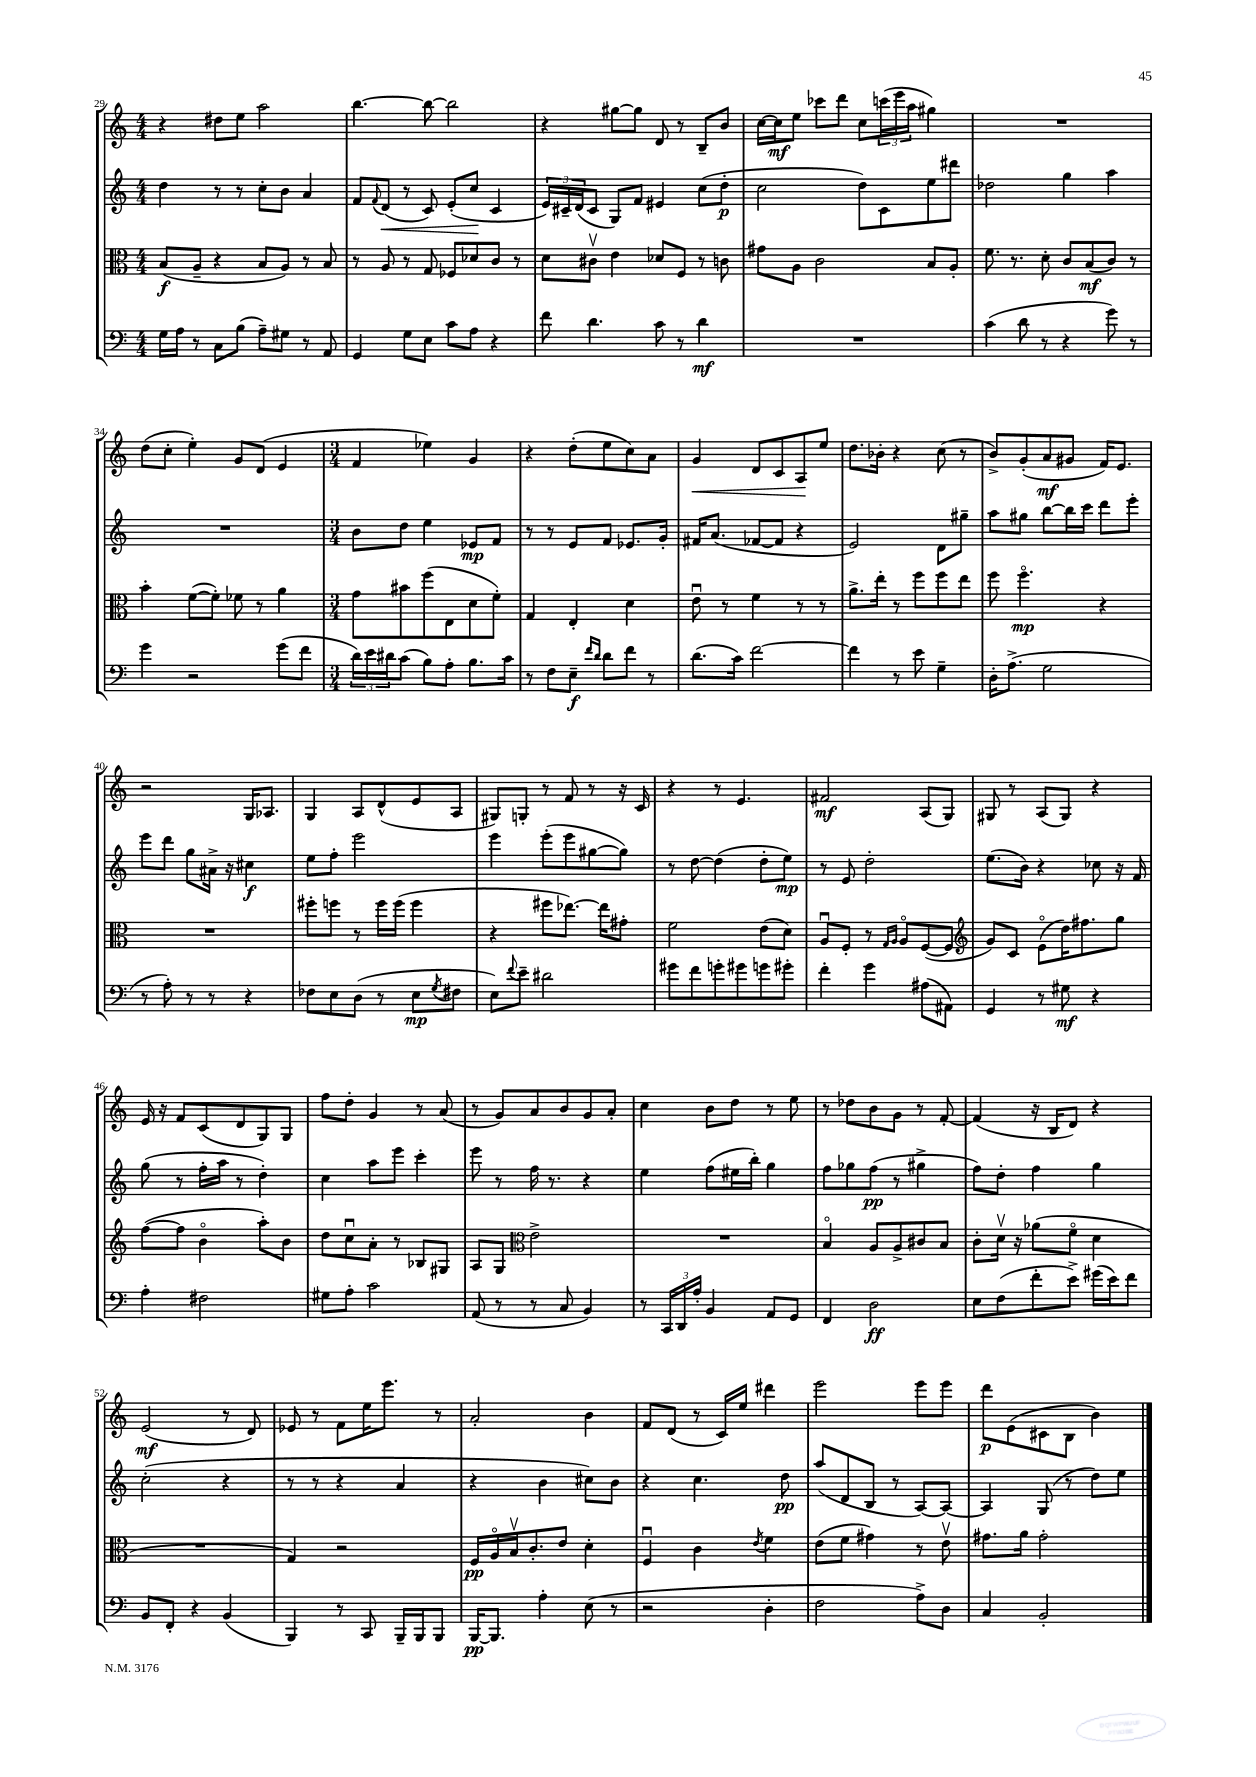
<<
\new StaffGroup <<
\new Staff = "s0" {
    \clef treble \key c \major \numericTimeSignature \time 4/4
    r4 dis''8 e''8 a''2 |
    b''4.~ b''8~ b''2 |
    r4 gis''8~ gis''8 d'8 r8 b8-- b'8 |
    c''16~ c''16\mf e''8 ces'''8 d'''8 c''8 \tuplet 3/2 { c'''16( e'''16 a''16 } gis''4) |
    R1 |
    d''8( c''8-. e''4-.) g'8 d'8( e'4 |
    \numericTimeSignature \time 3/4 f'4 ees''4) g'4 |
    r4 d''8-.( e''8 c''8) a'8 |
    g'4\< d'8 c'8 a8\! e''8 |
    d''8. bes'16-. r4 c''8( r8 |
    b'8->) g'8-.( a'8\mf gis'8 f'16) e'8. |
    r2 g16 aes8. |
    g4 a8 d'8-^( e'8 a8 |
    gis8) g8-. r8 f'8 r8 r16 c'16 |
    r4 r8 e'4. |
    fis'2\mf a8( g8) |
    gis8 r8 a8( gis8) r4 |
    e'16 r16 f'8 c'8( d'8 g8) g8 |
    f''8 d''8-. g'4 r8 a'8( |
    r8 g'8) a'8 b'8 g'8 a'8-. |
    c''4 b'8 d''8 r8 e''8 |
    r8 des''8 b'8 g'8 r8 f'8~-. |
    f'4( r16 b16 d'8) r4 |
    e'2\mf( r8 d'8) |
    ees'8 r8 f'8 e''16 e'''8. r8 |
    a'2-. b'4 |
    f'8 d'8( r8 c'16) e''16 dis'''4 |
    e'''2 e'''8 e'''8 |
    d'''8\p e'8( cis'8 b8 b'4) \bar "|." |
}
\new Staff = "s1" {
    \clef treble \key c \major \numericTimeSignature \time 4/4
    d''4 r8 r8 c''8-. b'8 a'4 |
    f'8 \appoggiatura { f'8 } d'8\<( r8 c'8) e'8-.( c''8\! c'4 |
    \tuplet 3/2 { e'16) cis'16-- d'16( } cis'8 g8) f'8 eis'4 c''8( d''8-.\p |
    c''2 d''8) c'8 e''8 dis'''8 |
    des''2 g''4 a''4 |
    R1 |
    \numericTimeSignature \time 3/4 b'8 d''8 e''4 ees'8\mp f'8 |
    r8 r8 e'8 f'8 ees'8. g'16-. |
    fis'16 a'8.( fes'8~ fes'8 r4 |
    e'2) d'8 gis''8-- |
    a''8 gis''8 b''8~ b''16 c'''16 d'''8 e'''8-. |
    e'''8 d'''8 g''8 ais'16-> r16 cis''4\f |
    e''8 f''8-. e'''2 |
    e'''4 e'''8-.( e'''8 gis''8~ gis''8) |
    r8 d''8~ d''4( d''8-. e''8\mp) |
    r8 e'8 d''2-. |
    e''8.( b'16) r4 ces''8 r16 f'16 |
    g''8( r8 f''16-. a''16 r8 d''4-.) |
    c''4 a''8 e'''8 c'''4-. |
    e'''8 r8 f''16 r8. r4 |
    e''4 f''8( eis''16 b''16-.) g''4 |
    f''8 ges''8 f''8\pp( r8 gis''4-> |
    f''8) d''8-. f''4 g''4 |
    c''2-.( r4 |
    r8 r8 r4 a'4 |
    r4 b'4 cis''8) b'8 |
    r4 c''4. d''8\pp |
    a''8( d'8 b8 r8 a8~) a8~ |
    a4 g8( r8 d''8) e''8 \bar "|." |
}
\new Staff = "s2" {
    \clef alto \key c \major \numericTimeSignature \time 4/4
    b8\f( a8-- r4 b8 a8) r8 b8 |
    r8 a8 r8 g8 fes8 des'8 c'8 r8 |
    d'8 cis'8\upbow e'4 des'8 f8 r8 c'8 |
    gis'8 a8 c'2 b8 a8-. |
    f'8. r8. d'8-. c'8 b8\mf( c'8) r8 |
    b'4-. f'8~( f'8-.) fes'8 r8 a'4 |
    \numericTimeSignature \time 3/4 g'8 bis'8 f''8( e8 d'8 f'8-.) |
    g4 e4-. d'4 |
    e'8\downbow r8 f'4 r8 r8 |
    a'8.-> e''16-. r8 f''8 f''8 e''8 |
    f''8 f''4.\flageolet\mp r4 |
    R2. |
    fis''8-. f''8 r8 f''16 f''16( f''4 |
    r4 fis''8 ees''8.~) ees''16 gis'8-. |
    f'2 e'8( d'8) |
    a8\downbow f8-. r8 \grace { g16 a16 } a8\flageolet f8~( f8 |
    \clef treble g'8) c'8 e'8\flageolet( d''16) fis''8. g''8 |
    f''8~( f''8 b'4\flageolet a''8-.) b'8 |
    d''8 c''8\downbow a'8-. r8 bes8 gis8 |
    a8 g8 \clef alto e'2-> |
    R2. |
    b4\flageolet a8 a8-> cis'8 b8 |
    c'8-. d'16\upbow r16 aes'8( f'8\flageolet d'4 |
    R2. |
    g4) r2 |
    f16\pp a16\flageolet b16\upbow c'8.-. e'8 d'4-. |
    f4\downbow c'4 \acciaccatura { e'8 } f'4 |
    e'8( f'8 gis'4) r8 e'8\upbow |
    gis'8. a'16 gis'2-. \bar "|." |
}
\new Staff = "s3" {
    \clef bass \key c \major \numericTimeSignature \time 4/4
    g16 a16 r8 c8 b8( a8--) gis8 r8 a,8 |
    g,4 g8 e8 c'8 a8 r4 |
    f'8 d'4. c'8 r8 d'4\mf |
    R1 |
    c'4( d'8 r8 r4 g'8) r8 |
    g'4 r2 g'8( f'8 |
    \numericTimeSignature \time 3/4 \tuplet 3/2 { d'16) e'16 dis'16 } c'8( b8) a8-. b8. c'16 |
    r8 f8 e8--\f \grace { f'16 d'16 } d'8 f'8 r8 |
    d'8.( c'16) f'2~ |
    f'4 r8 e'8 g4-- |
    d16-. a8.->( g2 |
    r8 a8-.) r8 r8 r4 |
    fes8 e8 d8( r8 e8\mp \acciaccatura { g8 } fis8 |
    e8) \appoggiatura { f'8 } e'8-- dis'2 |
    gis'8 f'8 g'8-. gis'8 g'8 gis'8-. |
    f'4-. g'4 ais8( ais,8) |
    g,4 r8 gis8\mf r4 |
    a4-. fis2 |
    gis8 a8-. c'2 |
    a,8( r8 r8 c8 b,4) |
    r8 \tuplet 3/2 { c,16 d,16 a16-. } b,4 a,8 g,8 |
    f,4 d2\ff |
    e8 f8( f'8-. e'8->) gis'16( e'16) f'8 |
    b,8 f,8-. r4 b,4( |
    b,,4) r8 c,8 b,,16-- b,,16 b,,8 |
    b,,16~\pp b,,8. a4-. e8( r8 |
    r2 d4-. |
    f2 a8->) d8 |
    c4 b,2-. \bar "|." |
}
>>
>>
\layout { \context { \Score currentBarNumber = #29 } }
